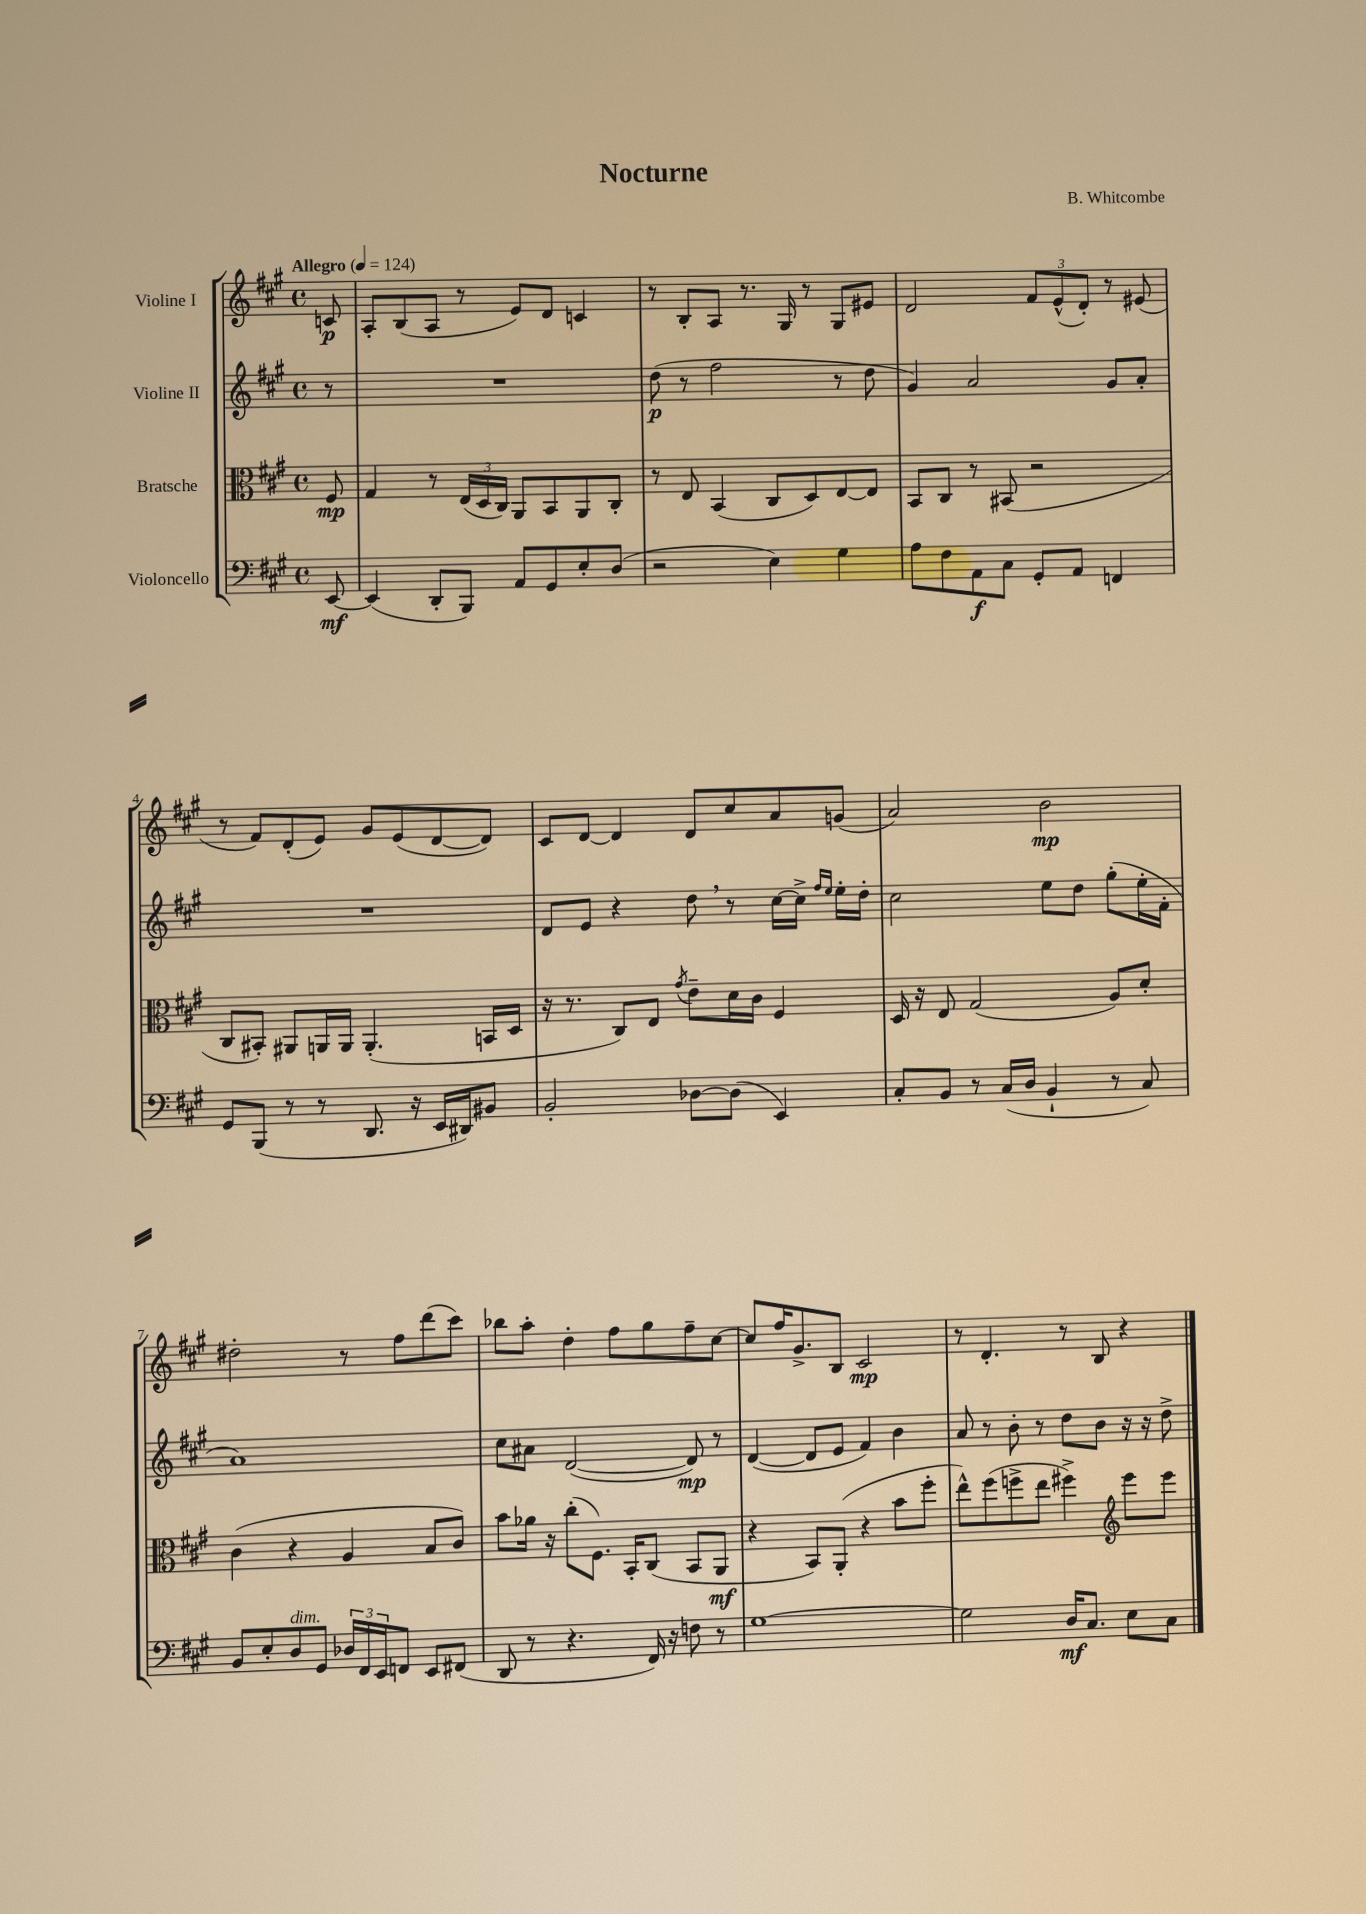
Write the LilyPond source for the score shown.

\header { title = "Nocturne" composer = "B. Whitcombe" }
<<
\new StaffGroup <<
\new Staff = "s0" \with { instrumentName = "Violine I" } {
    \clef treble \key a \major \defaultTimeSignature \time 4/4 \partial 8 \tempo "Allegro" 4 = 124
    c'8\p |
    a8-. b8( a8 r8 e'8) d'8 c'4 |
    r8 b8-. a8 r8. gis16 r8 gis8 eis'8 |
    d'2 \tuplet 3/2 { fis'8 e'8-^( d'8-.) } r8 eis'8( |
    r8 fis'8) d'8-.( e'8) gis'8 e'8( d'8~ d'8) |
    cis'8 d'8~ d'4 d'8 cis''8 a'8 g'8( |
    a'2) b'2\mp |
    dis''2-. r8 fis''8 d'''8( cis'''8) |
    bes''8 a''8-. d''4-. fis''8 gis''8 fis''8-- cis''8~ |
    cis''8 fis''16 gis'8.-> b8 cis'2\mp |
    r8 d'4.-. r8 b8 r4 \bar "|." |
}
\new Staff = "s1" \with { instrumentName = "Violine II" } {
    \clef treble \key a \major \defaultTimeSignature \time 4/4 \partial 8
    r8 |
    R1 |
    d''8\p( r8 fis''2 r8 d''8 |
    gis'4) a'2 gis'8 a'8-. |
    R1 |
    d'8 e'8 r4 d''8 \breathe r8 cis''16~ cis''16-> \grace { fis''16 e''16 } e''16-. d''16-. |
    cis''2 e''8 d''8 gis''8-.( e''16-. fis'16-. |
    a'1) |
    cis''8 ais'8 d'2~( d'8\mp) r8 |
    d'4~( d'8 e'8 fis'4) b'4 |
    a'8 r8 b'8-. r8 d''8 b'8 r16 r16 d''8-> \bar "|." |
}
\new Staff = "s2" \with { instrumentName = "Bratsche" } {
    \clef alto \key a \major \defaultTimeSignature \time 4/4 \partial 8
    fis8\mp |
    gis4 r8 \tuplet 3/2 { e16( d16 cis16) } a,8 b,8 a,8 cis8-. |
    r8 e8 b,4( cis8 d8) e8~ e8 |
    b,8 cis8 r8 bis,8( r2 |
    cis8 bis,8-.) ais,8 a,16 a,16 a,4.-.( b,16 d16 |
    r16 r8. cis8) e8 \acciaccatura { gis'8 } e'8-- d'16 cis'16 fis4 |
    d16 r16 e8 gis2( a8) d'8-. |
    cis'4( r4 a4 b8 cis'8) |
    b'8 aes'16 r16 cis''8-.( fis8.) b,16-. cis8( b,8 a,8\mf |
    r4 b,8) a,8-.( r4 b'8 fis''8-. |
    e''8-^) fis''8( f''8-> e''8 fis''4->) \clef treble e'''8 e'''8 \bar "|." |
}
\new Staff = "s3" \with { instrumentName = "Violoncello" } {
    \clef bass \key a \major \defaultTimeSignature \time 4/4 \partial 8
    e,8~\mf |
    e,4( d,8-. b,,8) a,8 gis,8 e8-. d8( |
    r2 e4) gis4 |
    a8 fis8 a,8\f cis8 gis,8-. a,8 f,4 |
    gis,8 b,,8( r8 r8 d,8. r16 e,16 dis,16) bis,8 |
    b,2-. des8~ des8( e,4) |
    cis8-. b,8 r8 cis16( d16 b,4-! r8 cis8) |
    b,8 e8-. d8^\markup { \italic "dim." } gis,8 \tuplet 3/2 { des16 fis,16 e,16 } f,8 e,8 fis,8( |
    d,8 r8 r4. fis,16) r16 f8 r8 |
    gis1~ |
    gis2 d16\mf cis8. e8 cis8 \bar "|." |
}
>>
>>
